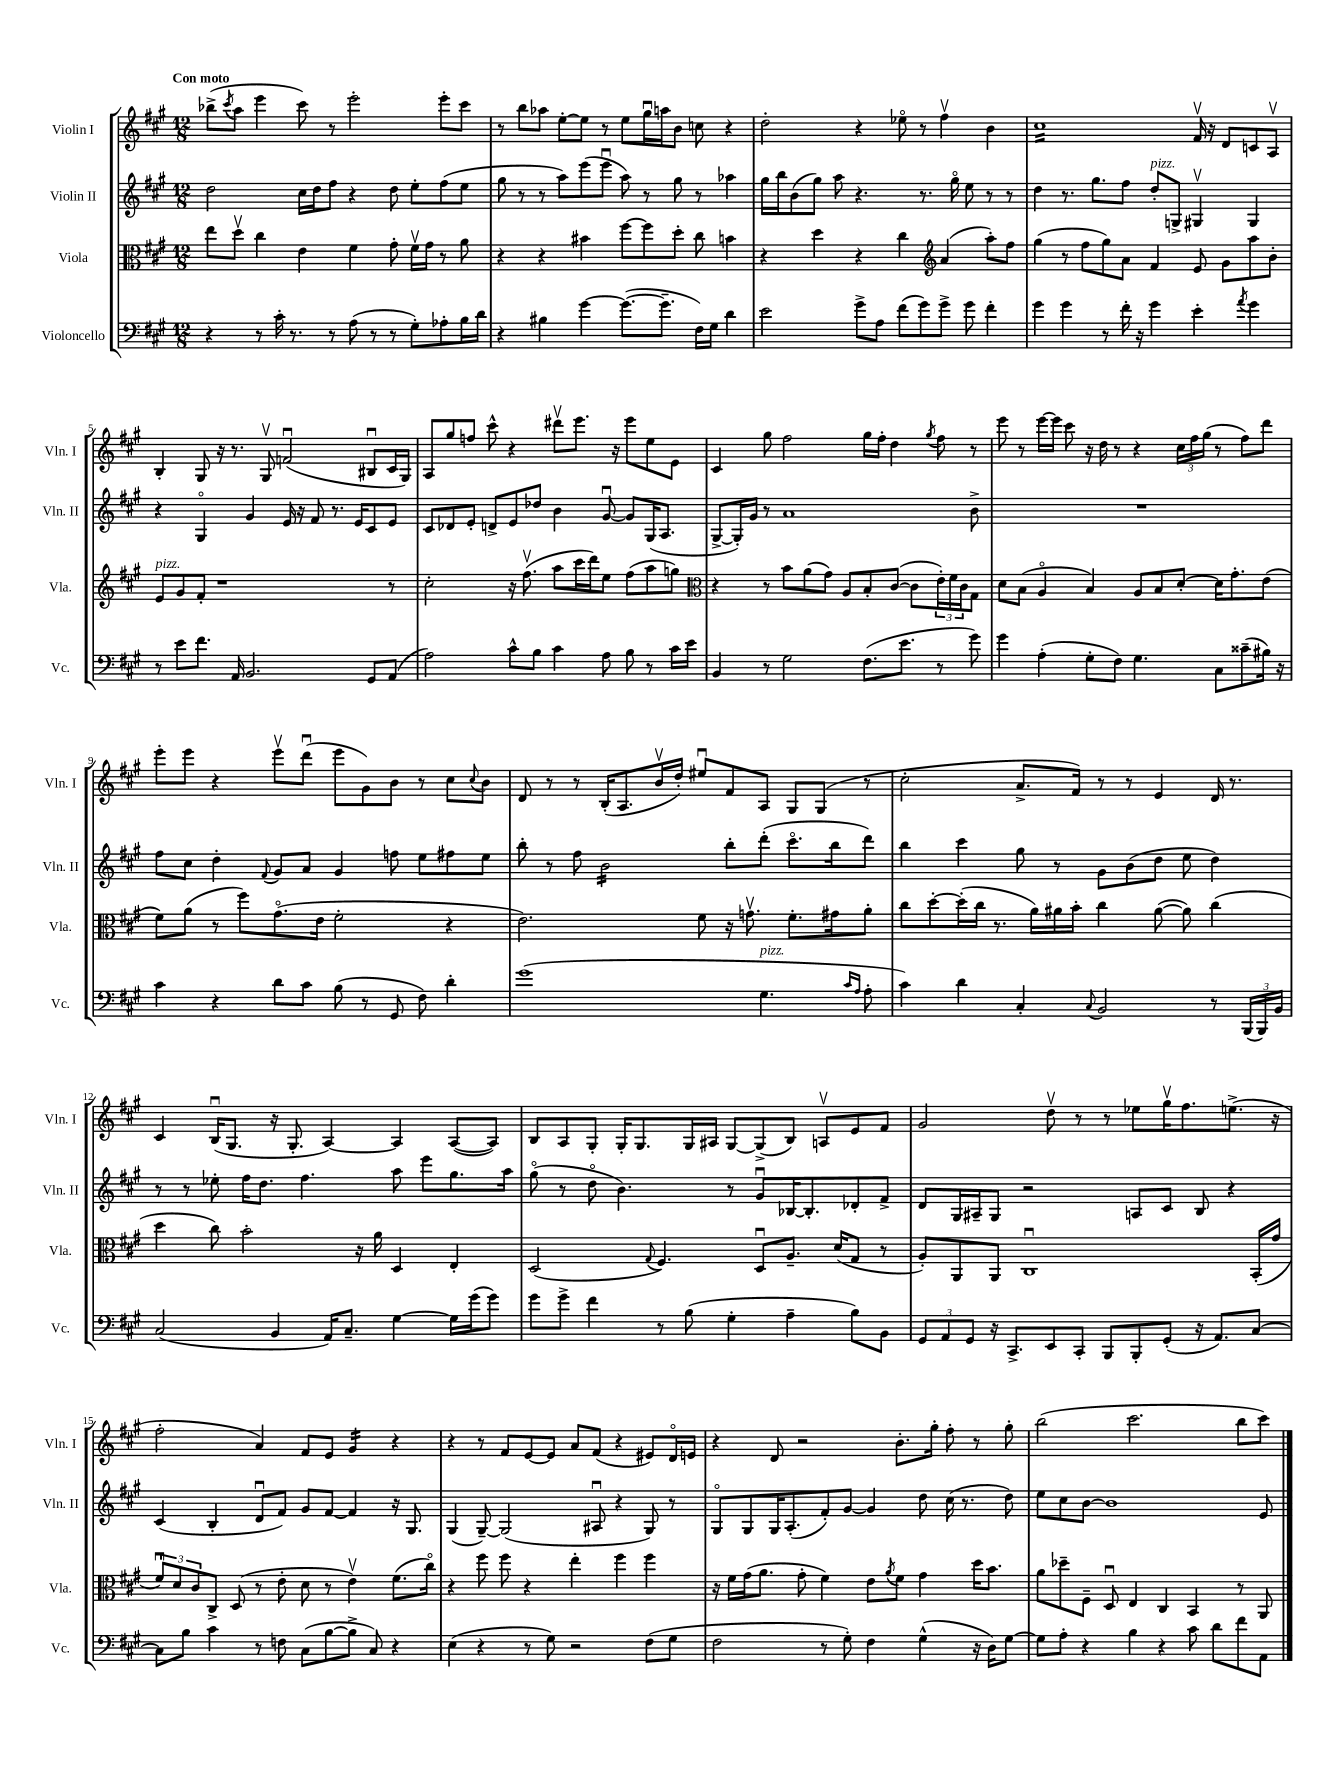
<<
\new StaffGroup <<
\new Staff = "s0" \with { instrumentName = "Violin I" shortInstrumentName = "Vln. I" } {
    \clef treble \key a \major \numericTimeSignature \time 12/8 \tempo "Con moto"
    bes''8->( \acciaccatura { cis'''8 } a''8 e'''4 cis'''8) r8 e'''2-. e'''8-. cis'''8 |
    r8 b''8 aes''8 e''8~-. e''8 r8 e''8 gis''16\downbow a''16 b'8 c''8 r4 |
    d''2-. r4 ees''8\flageolet r8 fis''4\upbow b'4 |
    cis''1:16 fis'16\upbow r16 d'8 c'8 a8\upbow |
    b4-. gis8 r16 r8. gis8\upbow f'2\downbow( bis8\downbow cis'16 gis16) |
    a8 gis''8 f''8 cis'''8-^ r4 dis'''8\upbow e'''8. r16 e'''8 e''8 e'8 |
    cis'4 gis''8 fis''2 gis''16 fis''16-. d''4 \acciaccatura { gis''8 } fis''8 r8 |
    e'''8 r8 e'''16~ e'''16 cis'''8 r16 d''16 r8 r4 \tuplet 3/2 { cis''16 fis''16 gis''16( } r8 fis''8) d'''8 |
    e'''8-. e'''8 r4 e'''8\upbow d'''8\downbow( e'''8 gis'8) b'8 r8 cis''8 \appoggiatura { cis''8 } b'8 |
    d'8 r8 r8 b16-.( a8. b'16\upbow d''16-.) eis''8\downbow fis'8 a8 gis8 gis8( r8 |
    cis''2-. a'8.-> fis'16) r8 r8 e'4 d'16 r8. |
    cis'4 b16\downbow( gis8. r16 gis8.-. a4~) a4 a8~( a8) |
    b8 a8 gis8-. gis16-. gis8. gis16 ais16 gis8~ gis8->( b8) a8\upbow e'8 fis'8 |
    gis'2 d''8\upbow r8 r8 ees''8 gis''16\upbow fis''8. e''8.->( r16 |
    fis''2-. a'4) fis'8 e'8 gis'4:16 r4 |
    r4 r8 fis'8 e'8~ e'8 a'8 fis'8( r4 eis'8) d'16\flageolet e'16 |
    r4 d'8 r2 b'8.-. gis''16-. fis''8-. r8 gis''8-. |
    b''2( cis'''2. b''8 cis'''8) \bar "|." |
}
\new Staff = "s1" \with { instrumentName = "Violin II" shortInstrumentName = "Vln. II" } {
    \clef treble \key a \major \numericTimeSignature \time 12/8
    d''2 cis''16 d''16 fis''8 r4 d''8 e''8-. fis''8( e''8 |
    gis''8 r8 r8 a''8) e'''8( e'''8\downbow a''8) r8 gis''8 r8 aes''4 |
    gis''16 b''16 b'8( gis''8) a''8 r4. r8. gis''16\flageolet e''8 r8 r8 |
    d''4 r8. gis''8. fis''8 d''8-.^\markup { \italic "pizz." } g8-> gis4\upbow gis4 |
    r4 gis4\flageolet gis'4 e'16 r16 fis'8 r8. e'16 cis'8 e'8 |
    cis'8 des'8 e'8-. d'8-> e'8 des''8 b'4 gis'8~\downbow gis'8 gis16( a8. |
    gis8~-> gis16-.) gis'16 r8 a'1 b'8-> |
    R1. |
    fis''8 cis''8 d''4-. \appoggiatura { fis'8 } gis'8 a'8 gis'4 f''8 e''8 fis''8 e''8 |
    b''8-. r8 fis''8 b'2:16 b''8-. d'''8-.( cis'''8.\flageolet b''16 d'''8) |
    b''4 cis'''4 gis''8 r8 gis'8 b'8( d''8 e''8 d''4) |
    r8 r8 ees''8-. fis''16 d''8. fis''4. a''8 e'''8 gis''8. a''16 |
    gis''8\flageolet( r8 d''8\flageolet b'4.) r8 gis'8\downbow bes16~ bes8.-. des'8-. fis'8-> |
    d'8 gis16 ais16-- gis8 r2 a8 cis'8 b8 r4 |
    cis'4( b4-. d'8\downbow fis'8) gis'8 fis'8~ fis'4 r16 gis8. |
    gis4( gis8~--) gis2( ais8\downbow r4 gis8) r8 |
    gis8\flageolet gis8 gis16 a8.-.( fis'8-.) gis'8~ gis'4 d''8 cis''16( r8. d''8) |
    e''8 cis''8 b'8~ b'1 e'8 \bar "|." |
}
\new Staff = "s2" \with { instrumentName = "Viola" shortInstrumentName = "Vla." } {
    \clef alto \key a \major \numericTimeSignature \time 12/8
    e''8 d''8\upbow cis''4 e'4 fis'4 gis'8-. fis'16\upbow gis'16 r8 a'8 |
    r4 r4 bis'4 fis''8~ fis''8 d''8-. cis''8 b'4 |
    r4 d''4 r4 cis''4 \clef treble a'4( a''8-.) fis''8 |
    gis''4( r8 fis''8 gis''8) a'8 fis'4 e'8 gis'8 a''8 b'8-. |
    e'8^\markup { \italic "pizz." } gis'8 fis'8-. r1 r8 |
    cis''2-. r16 fis''8.\upbow( a''8 cis'''16 d'''16) e''8 fis''8( a''8 g''8) |
    \clef alto r4 r8 b'8 a'8( gis'8) a8 b8-. cis'8~( cis'8 \tuplet 3/2 { e'16-.) fis'16 cis'16 } gis8 |
    d'8 b8( a4\flageolet b4) a8 b8 d'8~-. d'16 gis'8.-. e'8( |
    fis'8) a'8( r8 fis''8) gis'8.\flageolet( e'16 fis'2-. r4 |
    e'2.) fis'8 r16 g'8.\upbow fis'8.-. gis'16 a'8-. |
    cis''8 d''8~-. d''16-.( cis''16 r8. a'16) ais'16 b'16-. cis''4 ais'8~( ais'8) cis''4( |
    d''4 cis''8) b'2-. r16 a'16 d4 e4-. |
    d2( \appoggiatura { gis8 } fis4.) d8\downbow a8.-- d'16( gis8 r8 |
    a8-.) a,8 a,8 cis1\downbow b,16-.( gis'16 |
    \tuplet 3/2 { fis'8\downbow) d'8 cis'8 } cis8-> d8( r8 e'8-. d'8 r8 e'4\upbow) fis'8.( cis''16\flageolet) |
    r4 fis''8 fis''8 r4 e''4-. fis''4 fis''4 |
    r16 fis'16 gis'16( a'8. gis'8-. fis'4) e'8 \acciaccatura { a'8 } fis'8 gis'4 d''16 b'8. |
    a'8 des''8-- fis8-- d8\downbow e4 cis4 b,4 r8 a,8 \bar "|." |
}
\new Staff = "s3" \with { instrumentName = "Violoncello" shortInstrumentName = "Vc." } {
    \clef bass \key a \major \numericTimeSignature \time 12/8
    r4 r8 cis'16-. r8. r8 a8( r8 r8 gis8-.) aes8-. b16 d'16 |
    r4 bis4 gis'4~ gis'8.~( gis'8.-- fis16) gis16 d'4 |
    e'2 gis'8-> a8 fis'8( gis'8) gis'8-> gis'8 fis'4-. |
    gis'4 gis'4 r8 fis'16-. r16 gis'4 e'4-. \acciaccatura { a'8 } gis'4 |
    r8 e'8 fis'8. a,16 b,2. gis,8 a,8( |
    a2) cis'8-^ b8 cis'4 a8 b8 r8 cis'16 e'16 |
    b,4 r8 gis2 fis8.( e'8. r8 gis'8) |
    gis'4 a4-.( gis8-. fis8) gis4. cis8 cisis'8--( bis16) r16 |
    cis'4 r4 d'8 cis'8 b8( r8 gis,8 fis8) d'4-. |
    gis'1( gis4.^\markup { \italic "pizz." } \grace { cis'16 a16 } a8-. |
    cis'4) d'4 cis4-. \appoggiatura { cis8 } b,2 r8 \tuplet 3/2 { b,,16( b,,16) b,16 } |
    cis2( b,4 a,16) cis8.-- gis4~ gis16 gis'16( gis'8) |
    gis'8 gis'8-> fis'4 r8 b8( gis4-. a4-- b8) b,8 |
    \tuplet 3/2 { gis,8 a,8 gis,8 } r16 cis,8.-> e,8 cis,8-. b,,8 b,,8-. gis,8-.( r16 a,8.) cis8~ |
    cis8 b8 cis'4 r8 f8 cis8( b8~ b8-> cis8) r4 |
    e4( r4 r8 gis8) r2 fis8( gis8 |
    fis2 r8 gis8-.) fis4 gis4-^( r16 d16) gis8~ |
    gis8 a8-. r4 b4 r4 cis'8 d'8 fis'8 a,8 \bar "|." |
}
>>
>>
